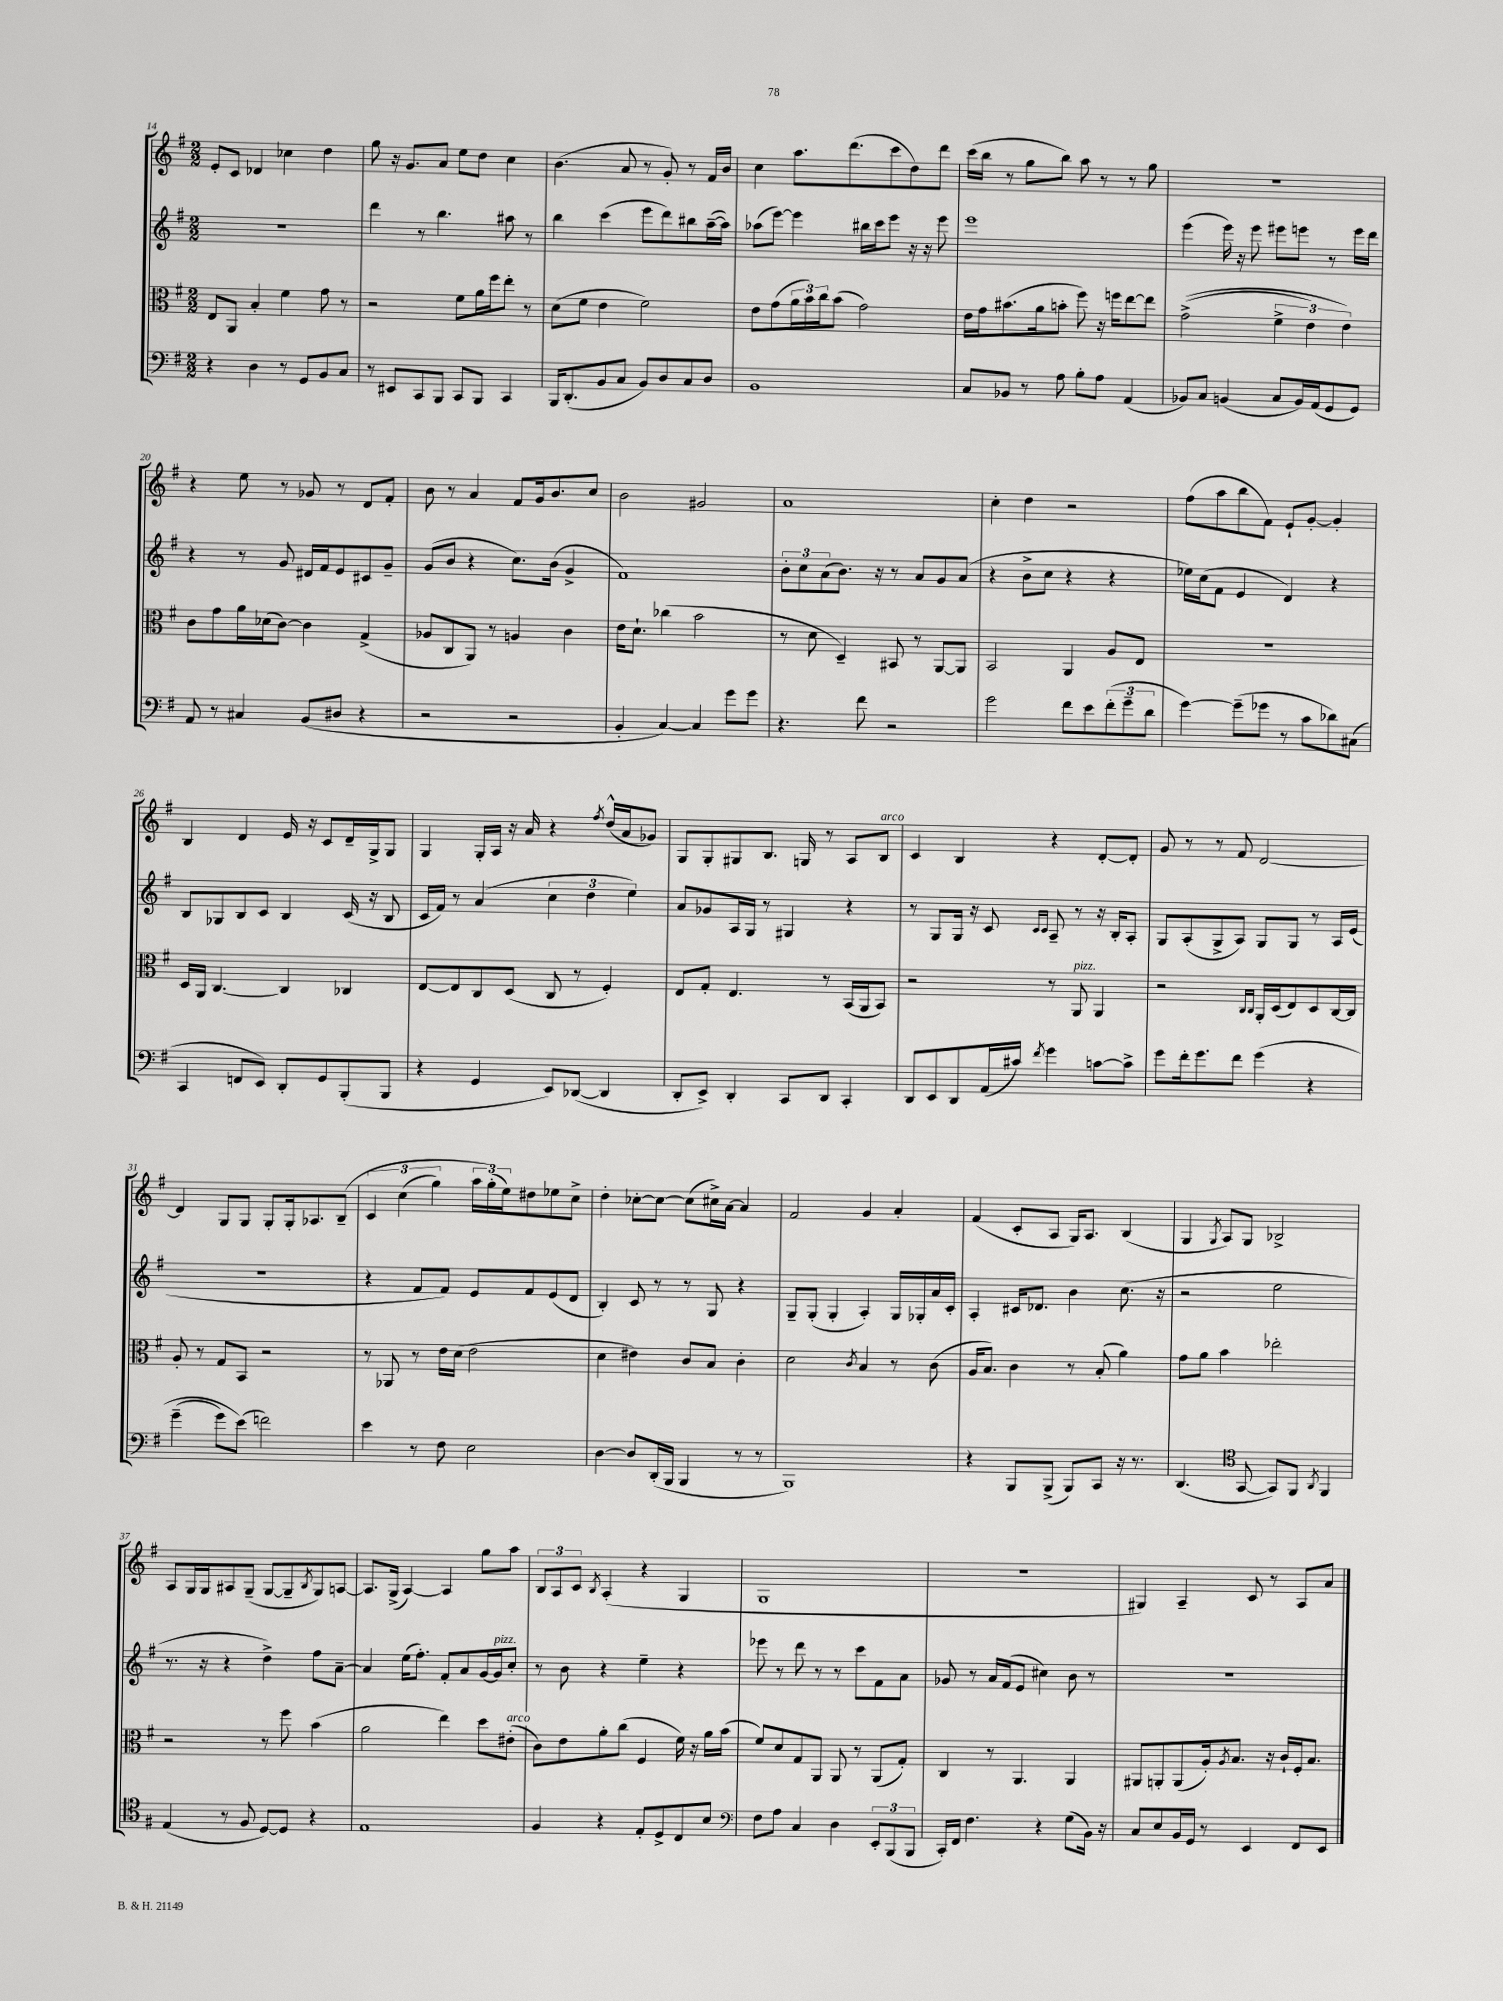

**kern	**kern	**kern	**kern
*staff4	*staff3	*staff2	*staff1
*clefF4	*clefC3	*clefG2	*clefG2
*k[f#]	*k[f#]	*k[f#]	*k[f#]
*M2/2	*M2/2	*M2/2	*M2/2
4r	8E	1r	8e'
.	8AA	.	8c
4D	4B'	.	4d-
8r	4f#	.	4cc-
8GG	.	.	.
8BB	8g	.	4dd
8C	8r	.	.
=	=	=	=
8r	2r	4ddd	8gg
8EE#	.	.	16r
.	.	.	8.g
8CC	.	8r	.
8BBB	.	4.bb	8a
8CC	8f#	.	8ee
8BBB	16a	.	8dd
.	16ff#	.	.
4CC	8ee'	8aa#	4cc
.	8r	8r	.
=	=	=	=
16BBB	(8d	4bb	(4.b
(8.DD'	.	.	.
.	8f#	.	.
8BB	4e	(4ccc	.
8C	.	.	8a
8BB)	2f#)	8eee	8r
8D	.	8ddd)	8g')
8C	.	8bb#	8r
8D	.	([16aa~	16f#
.	.	16aa])	16b
=	=	=	=
1BB	8e	(8aa-	4cc
.	(8g	[8eee)	.
.	24a	4eee]	8.aa
.	24b)	.	.
.	24cc	.	.
.	(8b	.	.
.	.	.	(8.ddd
.	2g)	16bb#	.
.	.	16ccc	.
.	.	8eee	8ccc
.	.	16r	8dd)
.	.	16r	.
.	.	8eee	8ddd
=	=	=	=
8C	16e	1eee	(16ccc
.	16g	.	16bb
8BB-	(8.b#	.	8r
8r	.	.	8gg
.	16a	.	.
8A	8b'	.	8bb)
8B'	8ff#)	.	8aa
8A	16r	.	8r
.	16ff	.	.
(4AA	[8ee	.	8r
.	8ee]	.	8gg
=	=	=	=
8BB-)	&((2g^	(4eee	1r
8C	.	.	.
(4BB	.	16eee)	.
.	.	16r	.
.	.	8eee	.
8C	6f#^	8eee#	.
16BB)	.	8eee	.
.	6e)	.	.
(16AA	.	.	.
8GG	.	8r	.
.	6e&)	.	.
8GG)	.	16eee	.
.	.	16ddd	.
=	=	=	=
8AA	8c	4r	4r
8r	8g	.	.
4C#	16a	8r	8ee
.	(16d-	.	.
.	[8c)	8g	8r
(8BB	4c]	16d#	8g-
.	.	16f#	.
8D#	.	8e	8r
4r	(4G^	8c#	8d
.	.	8g~	8f#'
=	=	=	=
2r	8A-	(8g	8b
.	8C	8b	8r
.	8AA)	4r	4a
.	8r	.	.
2r	4A	8.cc)	8f#
.	.	.	16g
.	.	(16b	8.b
.	4c	4g^	.
.	.	.	8cc
=	=	=	=
4BB'	16e	1f#)	2b
.	8.d`	.	.
[4C)	(4cc-	.	.
4C]	2b	.	2g#
8g	.	.	.
8g	.	.	.
=	=	=	=
4.r	8r	12b'	1a
.	.	12cc	.
.	8d	.	.
.	.	(12a	.
.	4D~)	8.b)	.
8f#	.	.	.
.	.	16r	.
2r	8BB#	8r	.
.	8r	8a	.
.	[8AA	8g	.
.	8AA]	(8a	.
=	=	=	=
2g	2BB	4r	4cc'
.	.	8b^	4dd
.	.	8cc	.
8f#	4AA	4r	2r
8e	.	.	.
(12f#'	8A	4r	.
12g~	.	.	.
.	8E	.	.
12d	.	.	.
=	=	=	=
[4g)	1r	16ee-)	(8ff#
.	.	(16cc	.
.	.	8f#	8aa
(8g~]	.	4e	8bb
8g-	.	.	8f#)
8r	.	4d)	8e`
8c	.	.	[8g'
8d-)	.	4r	4g']
(8C#	.	.	.
=	=	=	=
4CC	16D	8B	4B
.	16AA	.	.
.	[4.C	8G-	.
8FF	.	8B	4d
8EE)	.	8c	.
8DD'	4C]	4B	16e
.	.	.	16r
8GG	.	.	8c
(8BBB'	4C-	(16c	16d~
.	.	16r	16G^
8BBB	.	8B	8G
=	=	=	=
4r	[8E	16c	4G
.	.	16f#)	.
.	8E]	8r	.
4GG	8C	(4a	16G'
.	.	.	16A
.	(8D	.	16r
.	.	.	16a
8EE)	8C	6cc	4r
([8DD-	8r	.	.
.	.	6dd	.
.	.	.	8qff#
4DD-]	4F#')	.	(16dd^^
.	.	.	16a
.	.	6ee)	.
.	.	.	8g-)
=	=	=	=
8DD'	8E	8a	8G
8EE^)	8G'	8g-	8G'
4DD'	4.E	16A	8G#
.	.	16G	.
.	.	8r	8.B
8CC	.	4G#	.
.	.	.	16G
8DD	8r	.	8r
4CC'	(16BB	4r	8A
.	16AA	.	.
.	8BB)	.	8B
=	=	=	=
8DD	2r	8r	4c
8EE	.	8G	.
8DD	.	16G	4B
.	.	16r	.
(16AA	.	8c	.
16c#)	.	.	.
.	.	16qqc	.
8qf#	.	16qqc	.
4g	8r	8A~	4r
.	8AA	8r	.
[8c	4AA	16r	[8d'
.	.	16B'	.
8c^]	.	8A'	8d']
=	=	=	=
8g	2r	8G	8g
16f#'	.	(8A'	8r
8.g	.	.	.
.	.	8G^	8r
8f#	.	8A)	8f#
.	16qqC	.	.
.	16qqC	.	.
&(4g	16AA'	8G	[2d
.	(16D	.	.
.	8E)	8G	.
4r	8D	8r	.
.	[16C	16A	.
.	16C]	(16e	.
=	=	=	=
(4g~	8A'	1r	4d]
.	8r	.	.
8g)	8G	.	8G
(8e&)	8BB	.	8G
2f)	2r	.	8G'
.	.	.	16G'
.	.	.	8.A-
.	.	.	&(8B~
=	=	=	=
4e	8r	4r	6c
.	8AA-	.	.
.	.	.	(6cc
8r	8r	8f#	.
.	.	.	6gg)
8F#	16e	8f#)	.
.	(16d	.	.
2E	2e	8e	24aa
.	.	.	(24gg'&)
.	.	.	24ee)
.	.	8f#	8dd#
.	.	(8e	8ee-
.	.	8d	8cc^
=	=	=	=
[4D	4d	4B')	4dd'
8D]	4e#)	8c	[8cc-'
(16DD'	.	8r	8cc-_
16BBB	.	.	.
4BBB	8c	8r	(8cc-]
.	8B	8G	16cc#^)
.	.	.	[16a
8r	4c'	4r	4a]
8r	.	.	.
=	=	=	=
1BBB)	2d	8G~	2f#
.	.	(8G'	.
.	.	4G'	.
.	8qc	.	.
.	4B	4A')	4g
.	8r	16G	4a'
.	.	16G-'	.
.	(8c	16a	.
.	.	16c'	.
=	=	=	=
4r	16A	4A'	(4f#
.	8.B)	.	.
8BBB	4c	16c#	8c'
.	.	8.d-	.
(8BBB^	.	.	8A
8BBB)	8r	4b	16G)
.	.	.	8.A
8CC	(8B'	.	.
16r	4a)	(8.cc	(4B
8.r	.	.	.
.	.	16r	.
=	=	=	=
(4.DD	8g	2r	4G
.	8a	.	.
.	.	.	8qG
.	4b	.	8A)
*clefC4	*	*	*
[8GG	.	.	8G
8GG])	2ee-'	2ee	2B-^
8FF#	.	.	.
8qAA	.	.	.
4FF#	.	.	.
=	=	=	=
(4E	2r	8.r	8A
.	.	.	16G
.	.	16r	16G
8r	.	4r	8A#
8F#	.	.	(8G~
[8D)	8r	4dd^)	[8G
8D]	8ff#	.	8G~]
.	.	.	8qB
4r	(4b	8ff#	8G)
.	.	[8a~	[8A
=	=	=	=
1E	2a	4a]	8.A]
.	.	.	(16G^
.	.	(16ee	[4A)
.	.	8.ff#')	.
.	4ee)	8f#'	4A]
.	.	8a	.
.	8dd	[16g	8gg
.	.	16g]	.
.	(8e#'	8cc'	8aa
=	=	=	=
4F#	8c)	8r	12B
.	.	.	12A
.	8e	8b	.
.	.	.	12c
.	.	.	8qB
4r	8a'	4r	(4A'
.	(8cc	.	.
8E'	4F#	4ee~	4r
8D^	.	.	.
8C	16f#)	4r	4G
.	16r	.	.
8B	16a	.	.
.	(16b	.	.
=	=	=	=
*clefF4	*	*	*
8F#	8f#)	8eee-	1G
8A	8d	8r	.
4C	8G	8ddd	.
.	8AA	8r	.
4D	8AA	8r	.
.	8r	8ccc	.
12EE'	(8AA	8f#	.
(12BBB	.	.	.
.	8G')	8a	.
12BBB	.	.	.
=	=	=	=
16CC')	4C	8g-	1r
16FF#	.	.	.
4.F#	.	8r	.
.	8r	16a	.
.	.	(16f#	.
.	4.AA	8e	.
4r	.	4cc#)	.
(8G	4AA	8b	.
16BB)	.	8r	.
16r	.	.	.
=	=	=	=
8C	8AA#	1r	4G#)
8E	8AA'	.	.
16BB	(8AA	.	4A~
16GG	.	.	.
8r	16A')	.	.
.	8qA	.	.
.	8.B	.	.
4EE	.	.	8c
.	16r	.	8r
.	16c`	.	.
8FF#	16F#'	.	8A
.	8.B	.	.
8EE	.	.	8a
==	==	==	==
*-	*-	*-	*-
